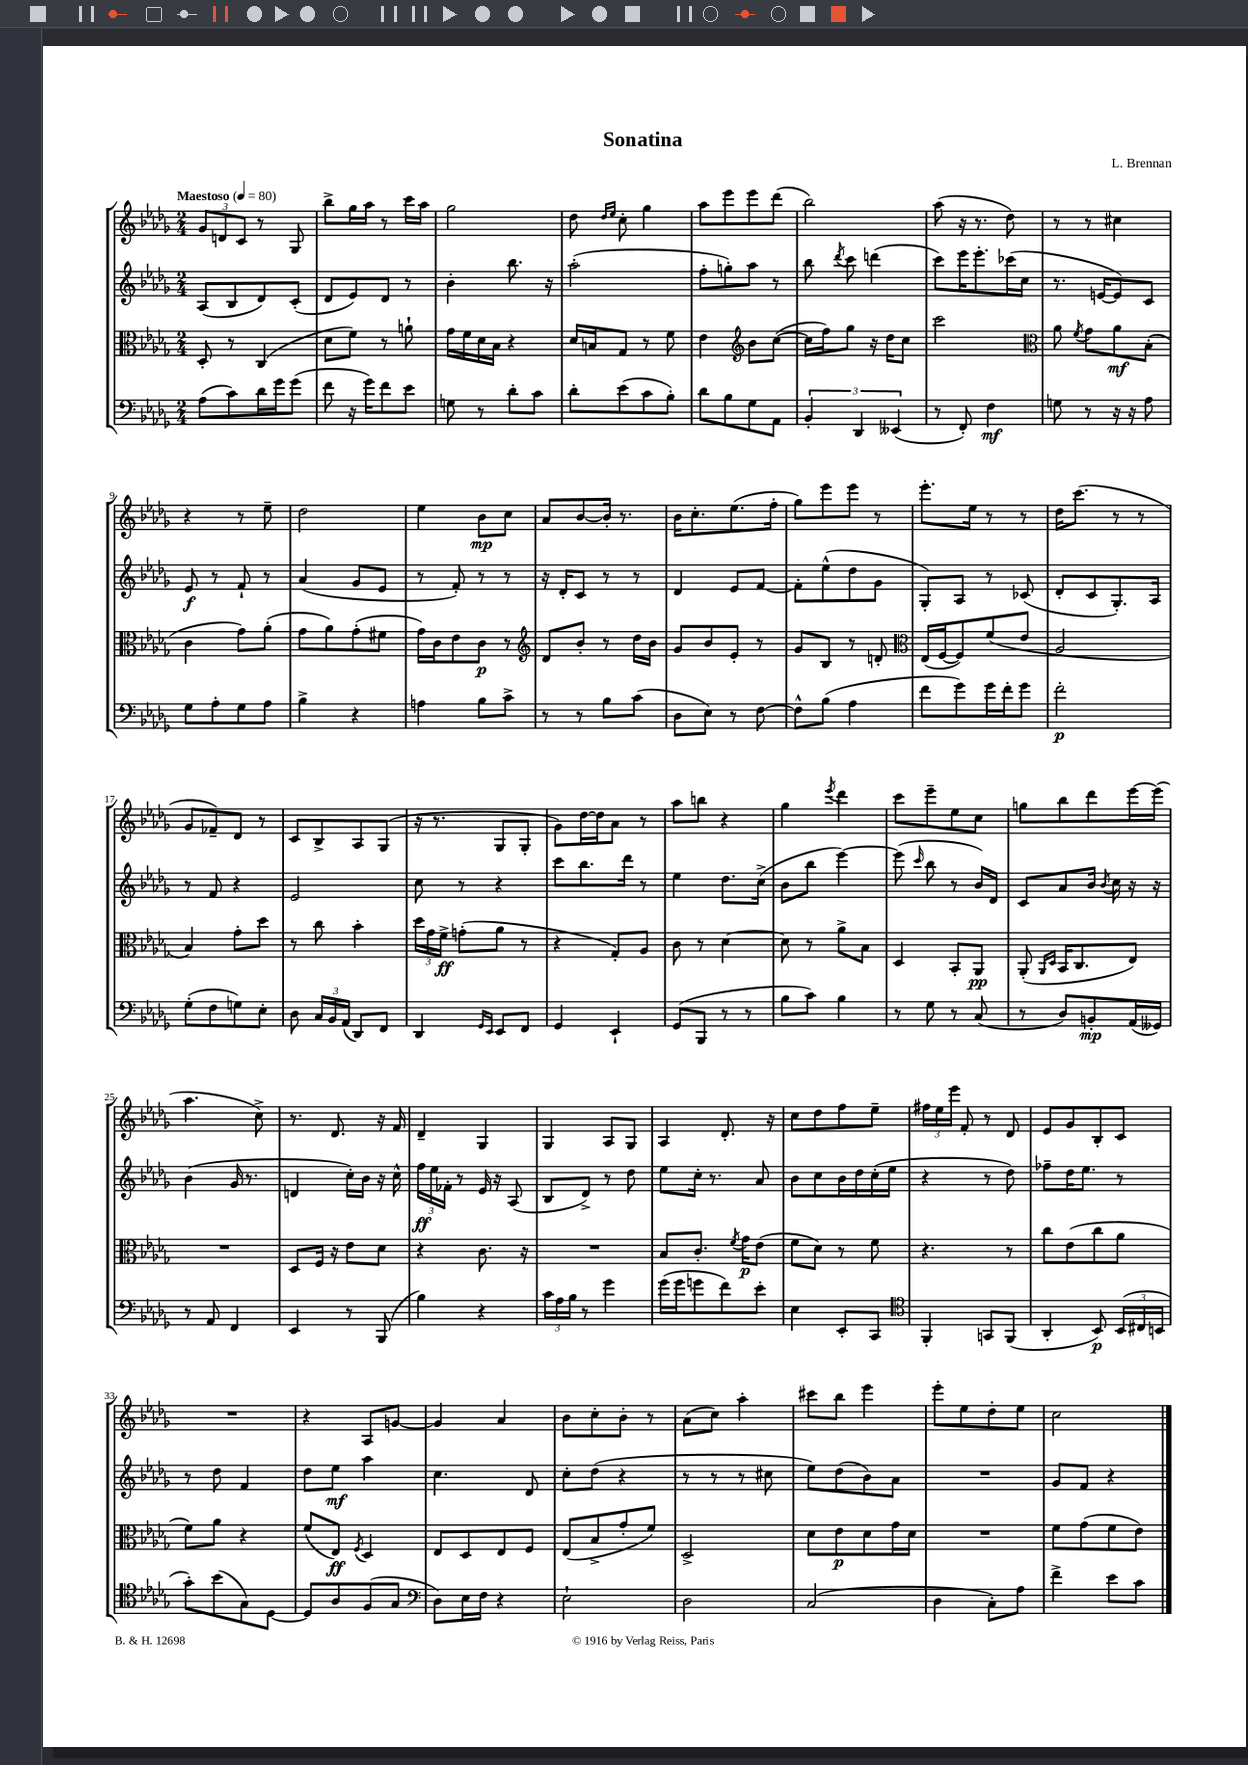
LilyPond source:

\header { title = "Sonatina" composer = "L. Brennan" }
<<
\new StaffGroup <<
\new Staff = "s0" {
    \clef treble \key des \major \numericTimeSignature \time 2/4 \tempo "Maestoso" 4 = 80
    \autoBeamOff \tuplet 3/2 { ges'8[ d'8 c'8] } r8 ges8 |
    bes''8[-> ges''16 aes''16] r8 c'''16[ aes''16] |
    ges''2 |
    des''8 \grace { des''16[ ees''16] } c''8-. ges''4 |
    aes''8[ ees'''8 ees'''8 des'''8]( |
    bes''2) |
    aes''8( r16 r8. des''8) |
    r8 r8 cis''4 |
    r4 r8 ees''8-- |
    des''2 |
    ees''4 bes'8[\mp c''8] |
    aes'8[ bes'8~ bes'16]-. r8. |
    bes'16[ c''8.-. ees''8.( f''16]-. |
    ges''8[) ees'''8 ees'''8] r8 |
    ees'''8.[-. ees''16] r8 r8 |
    des''16[ c'''8.]( r8 r8 |
    ges'8[ fes'8--) des'8] r8 |
    c'8[ bes8-> aes8 ges8]( |
    r16 r8. ges8[ ges8]-. |
    ges'8[) des''16~ des''16 aes'8] r8 |
    aes''8[ b''8] r4 |
    ges''4 \acciaccatura { ees'''8 } des'''4 |
    c'''8[ ees'''8-- ees''8 c''8] |
    g''8[ bes''8 des'''8 ees'''16~ ees'''16]( |
    aes''4. c''8->) |
    r8. des'8. r16 f'16 |
    des'4-- ges4 |
    ges4 aes8[ ges8] |
    aes4 des'8.-. r16 |
    c''8[ des''8 f''8 ees''8]-- |
    \tuplet 3/2 { fis''16[ ees''16 ees'''16] } f'8-. r8 des'8 |
    ees'8[ ges'8 bes8-. c'8] |
    R2 |
    r4 aes8[ g'8]~ |
    g'4 aes'4 |
    bes'8[ c''8-. bes'8]-. r8 |
    aes'8[( c''8]) aes''4-. |
    cis'''8[ bes''8] ees'''4 |
    ees'''8[-. ees''8 des''8-. ees''8] |
    c''2 \bar "|." |
}
\new Staff = "s1" {
    \clef treble \key des \major \numericTimeSignature \time 2/4
    \autoBeamOff aes8[( bes8 des'8) c'8]-.( |
    des'8[ ees'8) des'8] r8 |
    bes'4-. bes''8. r16 |
    aes''2-.( |
    f''8[-. g''8-.) aes''8] r8 |
    bes''8 \acciaccatura { des'''8 } c'''8 d'''4( |
    c'''8[) ees'''16 ees'''8.-. ces'''16( c''16] |
    r8. e'16[~ e'8) c'8] |
    ees'8\f r8 f'8-! r8 |
    aes'4( ges'8[ ees'8] |
    r8 f'8-.) r8 r8 |
    r16 des'16[-. c'8] r8 r8 |
    des'4 ees'8[ f'8]~ |
    f'8[-. ees''8-^( des''8 ges'8] |
    ges8[-.) aes8] r8 ces'8( |
    des'8[-. c'8 ges8.-.) aes16] |
    r8 f'8 r4 |
    ees'2 |
    c''8 r8 r4 |
    c'''8[ bes''8. des'''16] r8 |
    ees''4 des''8.[ c''16]->( |
    bes'8[ bes''8] ees'''4~) |
    ees'''8( \grace { c'''16 } bes''8 r8 bes'16[) des'16] |
    c'8[ aes'8 bes'16] \acciaccatura { bes'8 } c''16 r16 r16 |
    bes'4( ges'16 r8. |
    d'4 c''16[-.) bes'16] r16 c''16-^ |
    \tuplet 3/2 { f''16[\ff ees''16 fes'16]-. } r8 ees'16 r16 aes8( |
    bes8[ des'8]->) r8 des''8 |
    ees''8[ c''16]-. r8. aes'8 |
    bes'8[ c''8 bes'16 des''16 c''16-.( ees''16] |
    r4 r8 des''8) |
    fes''8[-- des''16 ees''8.] r8 |
    r8 des''8 f'4 |
    des''8[ ees''8]\mf aes''4 |
    c''4. des'8 |
    c''8[-. des''8]( r4 |
    r8 r8 r8 cis''8 |
    ees''8[) des''8( bes'8) aes'8] |
    R2 |
    ges'8[ f'8] r4 \bar "|." |
}
\new Staff = "s2" {
    \clef alto \key des \major \numericTimeSignature \time 2/4
    \autoBeamOff des8-. r8 c4( |
    des'8[ f'8]) r8 a'8-! |
    ges'16[ f'16 des'16 bes16] r4 |
    des'16[ b16 ges8] r8 f'8 |
    ees'4 \clef treble bes'8[ c''8]~( |
    c''16[ f''16) ges''8] r16 des''16[ c''8] |
    c'''2 |
    \clef alto aes'8 \acciaccatura { f'8 } ges'8[ aes'8\mf bes8]-.( |
    c'4 ges'8[) aes'8]-.( |
    ges'8[ aes'8) ges'8-.( fis'8] |
    ges'16[) c'16 ees'8 c'8]\p r8 |
    \clef treble des'8[ bes'8]-. r8 des''16[ bes'16] |
    ges'8[ bes'8 ees'8]-. r8 |
    ges'8[ bes8] r8 d'8-. |
    \clef alto ees16[( f16~ f8) f'8( ees'8] |
    aes2 |
    bes4) ges'8[-. des''8] |
    r8 c''8 bes'4-. |
    \tuplet 3/2 { des''16[ ges'16 f'16]->\ff } g'8[-.( aes'8] r8 |
    r4 ges8[-.) aes8] |
    c'8 r8 des'4~ |
    des'8 r8 aes'8[-> bes8] |
    des4 bes,8[-. aes,8]\pp |
    aes,8-.( \grace { aes,16[ des16] } bes,16[ c8. ees8]) |
    R2 |
    des8[ f16] r16 ees'8[ des'8] |
    r4 c'8. r16 |
    R2 |
    bes8[ c'8.]-. \acciaccatura { f'8 } ges'16[\p ees'8]( |
    f'8[ des'8]) r8 f'8 |
    r4. r8 |
    c''8[ ees'8( c''8 aes'8] |
    f'8[) aes'8] r4 |
    f'8[( ees8]\ff) \acciaccatura { f8 } des4 |
    ees8[ des8 ees8 f8] |
    ees8[( bes8-> ges'8-. f'8]) |
    des2-> |
    des'8[ ees'8\p des'8 ges'16 des'16] |
    R2 |
    f'8[ ges'8( f'8 ees'8]) \bar "|." |
}
\new Staff = "s3" {
    \clef bass \key des \major \numericTimeSignature \time 2/4
    \autoBeamOff aes8[( c'8) des'16 ges'16 ges'8]( |
    f'8 r16 ges'16[) f'8 ees'8] |
    g8 r8 des'8[-. c'8] |
    des'8[-. ees'8( c'8 bes8]-.) |
    des'8[ bes8 ges8 aes,8] |
    \tuplet 3/2 { bes,4-. des,4 eeses,4( } |
    r8 f,8-.) f4\mf |
    g8 r8 r16 r16 aes8 |
    ges8[ aes8-. ges8 aes8] |
    bes4-> r4 |
    a4 bes8[ c'8]-> |
    r8 r8 bes8[ c'8]( |
    des8[ ees8]) r8 f8~ |
    f8[-^ bes8]( aes4 |
    f'8[ ges'8) ges'16 f'16-. ges'8] |
    f'2-.\p |
    ges8[-.( f8 g8) ees8]-. |
    des8 \tuplet 3/2 { c16[ bes,16 aes,16]( } des,8[) f,8] |
    des,4 \grace { ges,16[ ees,16] } ees,8[ f,8] |
    ges,4 ees,4-! |
    ges,8[( bes,,8] r8 r8 |
    bes8[ c'8]) bes4 |
    r8 ges8 r8 c8( |
    r8 des8[) b,8-.\mp aes,16( geses,16]) |
    r8 aes,8 f,4 |
    ees,4 r8 bes,,8( |
    bes4) r4 |
    \tuplet 3/2 { c'16[ aes16 bes16] } r8 ges'4 |
    ges'16[( ges'16 g'8 f'8) ees'8]-. |
    ees4 ees,8[-. c,8] |
    \clef tenor f,4-. g,8[ f,8]( |
    aes,4-. bes,8\p) \tuplet 3/2 { bes,16[( cis16 b,16] } |
    ges'8[-.) bes'8( ges8) des8]~ |
    des8[ aes8 f8( ges8] |
    \clef bass des8[) ees16 f16] r4 |
    ees2-! |
    des2 |
    c2( |
    des4 c8[-.) aes8] |
    f'4-> ees'8[ c'8] \bar "|." |
}
>>
>>
